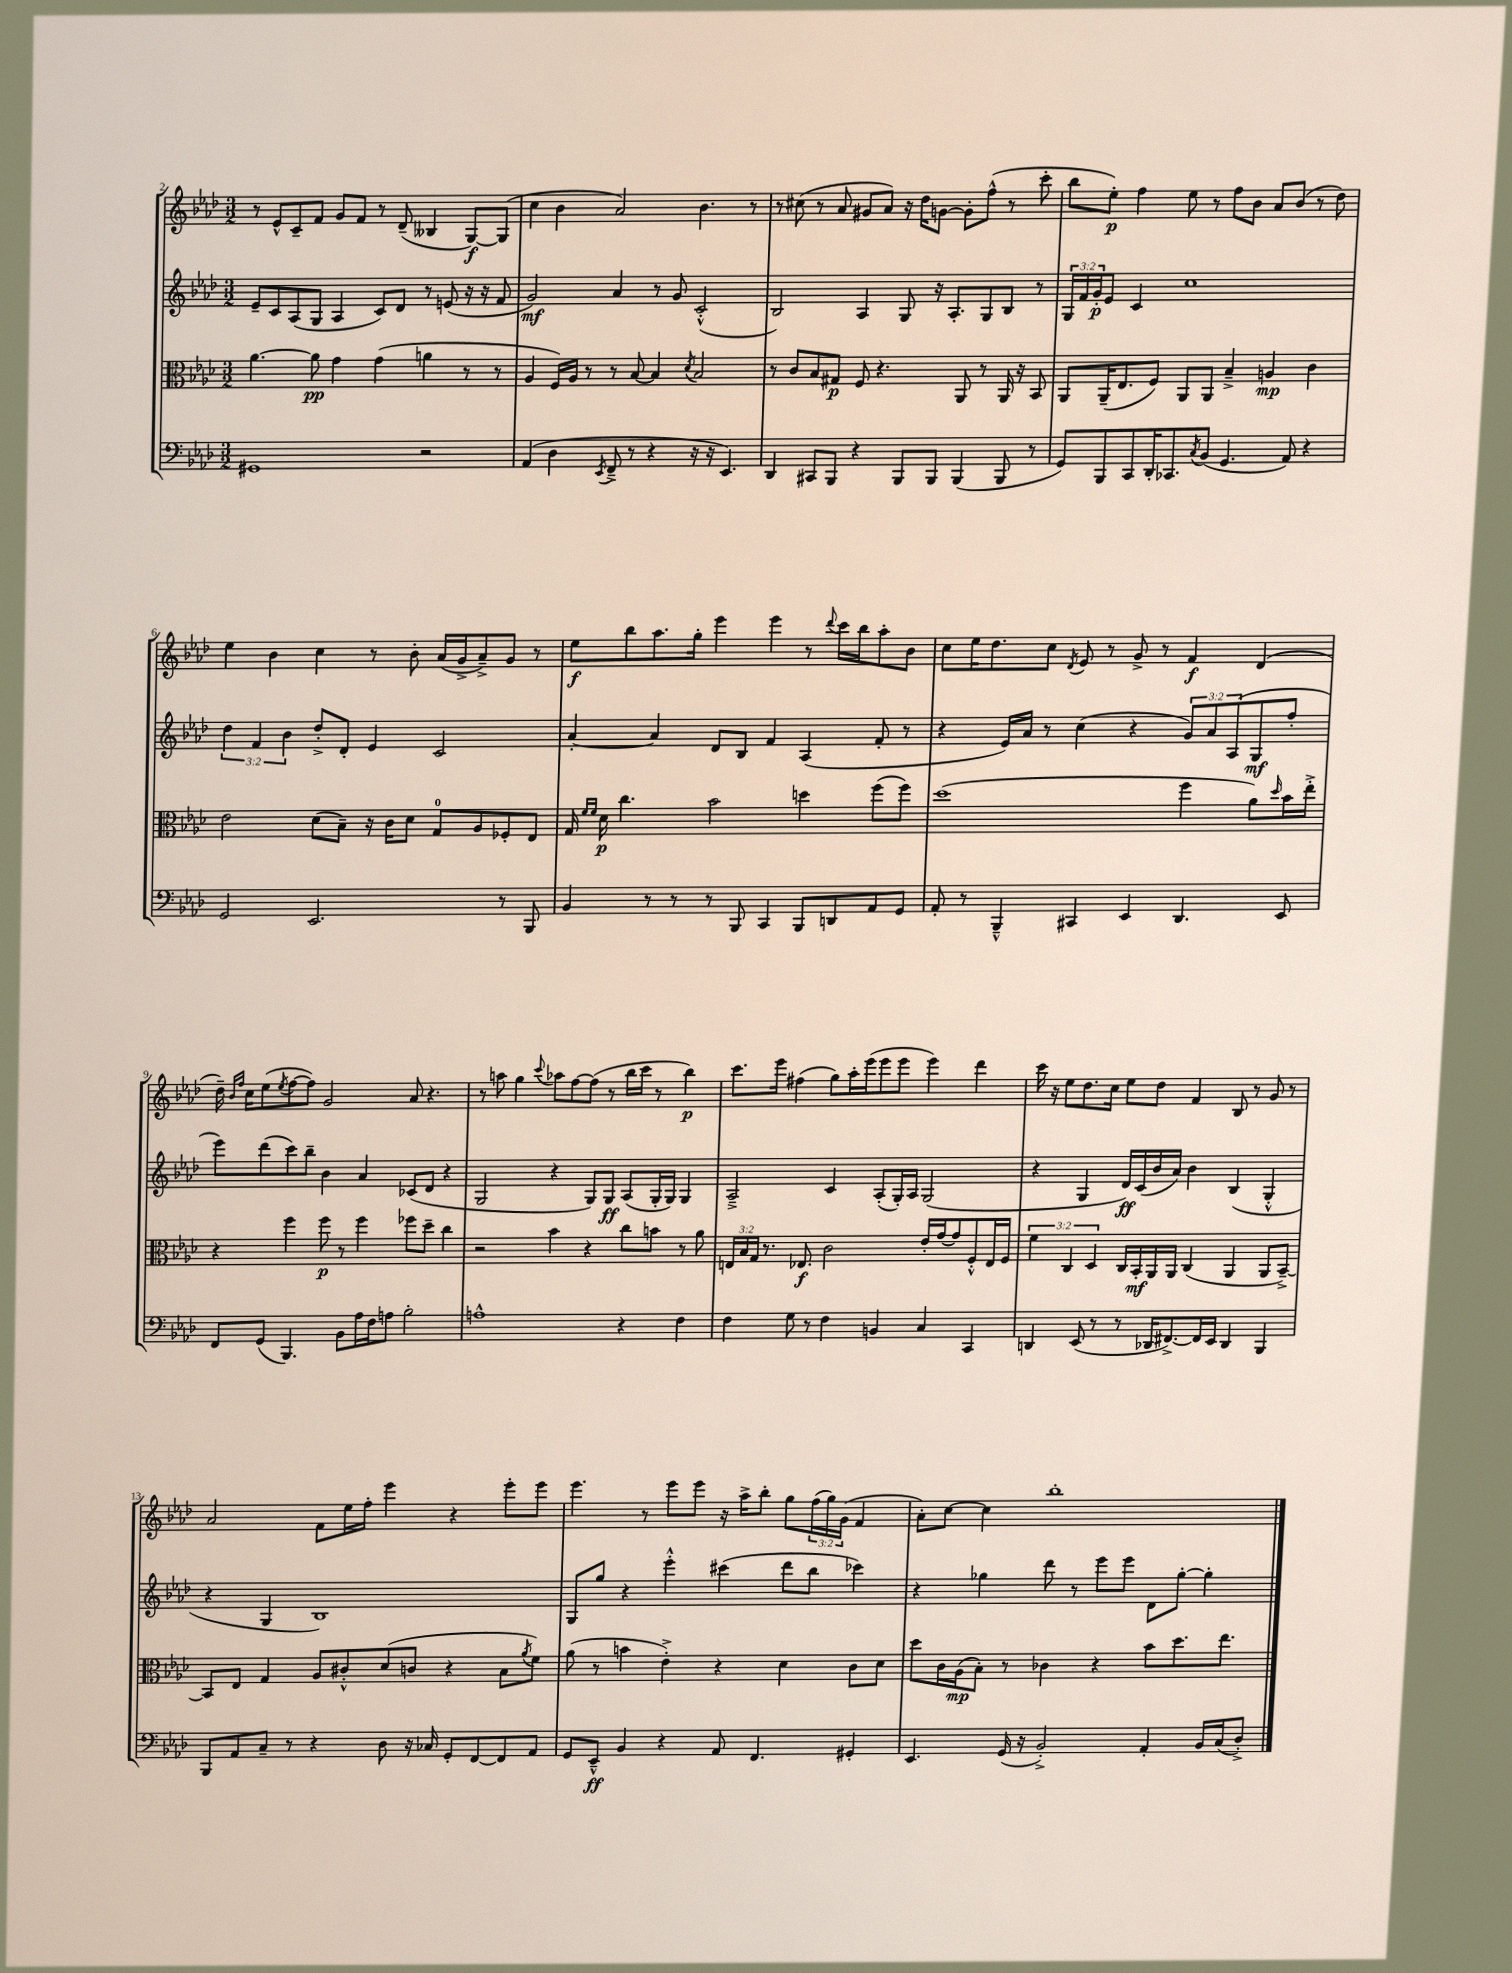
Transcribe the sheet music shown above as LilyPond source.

<<
\new StaffGroup <<
\new Staff = "s0" {
    \clef treble \key aes \major \numericTimeSignature \time 3/2 \override Staff.TupletNumber.text = #tuplet-number::calc-fraction-text
    r8 ees'8-^ c'8-- f'8 g'8 f'8 r8 des'8--( beses4 g8~\f) g8( |
    c''4 bes'4 aes'2) bes'4. r8 |
    r8 cis''8( r8 aes'8 gis'8 aes'8) r16 des''16 g'8~ g'8-. f''8-^( r8 c'''8-. |
    bes''8 ees''8-.\p) f''4 ees''8 r8 f''8 bes'8 aes'8 bes'8( r8 des''8) |
    ees''4 bes'4 c''4 r8 bes'8-. aes'16( g'16-> aes'8--->) g'8 r8 |
    ees''8\f bes''8 aes''8. g''16-. ees'''4 ees'''4 r8 \appoggiatura { des'''8 } c'''16 bes''16 aes''8-. bes'8 |
    c''8 ees''16 des''8. c''8 \acciaccatura { des'8 } ees'8 r8 g'8-> r8 f'4\f des'4( |
    des''16--) \grace { bes'16 f''16 } c''16 ees''8( \acciaccatura { ees''8 } f''8~ f''8) g'2 aes'8 r4. |
    r8 a''8 g''4 \appoggiatura { c'''8 } aes''8 f''8~ f''8( r8 bes''16 c'''16 r8 bes''4\p) |
    c'''8. ees'''16 fis''4( g''8) aes''16-. ees'''16( ees'''8 ees'''8 ees'''4) des'''4 |
    c'''16 r16 ees''8 des''8. c''16 ees''8 des''8 f'4 bes8 r8 g'8 r8 |
    aes'2 f'8 ees''16 f''16-. ees'''4 r4 ees'''8-. ees'''8 |
    ees'''4. r8 ees'''8 ees'''8 r16 aes''16-> bes''8-. g''8 \tuplet 3/2 { f''16( g''16) g'16( } f'4 |
    aes'8-.) c''8~ c''4 bes''1-. \bar "|." |
}
\new Staff = "s1" {
    \clef treble \key aes \major \numericTimeSignature \time 3/2 \override Staff.TupletNumber.text = #tuplet-number::calc-fraction-text
    ees'8-- c'8 aes8( g8 aes4 c'8) des'8 r8 e'8( r16 r16 f'8 |
    g'2\mf) aes'4 r8 g'8 c'2-.-^( |
    bes2) aes4 g8 r16 aes8.-. g8 bes8 r8 |
    \tuplet 3/2 { g16 f'16 g'16-.\p } ees'8 c'4 c''1 |
    \tuplet 3/2 { des''4 f'4 bes'4 } des''8-.-> des'8-. ees'4 c'2 |
    aes'4~-. aes'4 des'8 bes8 f'4 aes4( f'8-. r8 |
    r4 ees'16) aes'16 r8 c''4( r4 \tuplet 3/2 { g'8) aes'8 aes8( } g8\mf f''8-. |
    ees'''8) des'''8( c'''8) bes''8-- bes'4 aes'4 ces'8( des'8 r4 |
    g2 r4 g8) g8\ff aes8( g16-. g16) g4 |
    aes2---> c'4 aes8-.( g16-.) aes16 g2( |
    r4 g4 des'16\ff) c'16( bes'16 aes'16) bes'4 bes4( g4-.-^ |
    r4 g4 bes1) |
    g8 g''8 r4 ees'''4-.-^ cis'''4( des'''8 bes''8 ces'''4) |
    r4 ges''4 des'''8 r8 ees'''8 ees'''8 des'8 ges''8~-. ges''4-. \bar "|." |
}
\new Staff = "s2" {
    \clef alto \key aes \major \numericTimeSignature \time 3/2 \override Staff.TupletNumber.text = #tuplet-number::calc-fraction-text
    aes'4.~ aes'8\pp g'4 g'4( a'4 r8 r8 |
    aes4 f16) aes16 r8 r8 bes8~ bes4 \acciaccatura { des'8 } bes2 |
    r8 c'8 bes8 gis8\p f8 r4. aes,8 r8 aes,16 r16 bes,8 |
    aes,8 aes,16--( ees8. f8) aes,8 aes,8 bes4---> a4\mp c'4 |
    ees'2 des'8( bes8--) r16 c'16 des'8 g8-0 aes8 fes8-. ees8 |
    g16 \grace { f'16 f'16 } des'16\p c''4. bes'2 d''4 f''8( f''8) |
    des''1( f''4 aes'8) \grace { des''16 } bes'16 ees''16-.-> |
    r4 f''4 f''8\p r8 f''4 fes''8 des''8-- c''4 |
    r2 bes'4 r4 c''8 b'8 r8 aes'8 |
    \tuplet 3/2 { e16 bes16 g16 } r8. ees8.\f c'2 ees'16-. g'16~ g'8 f8-.-^ ees16 f16 |
    \tuplet 3/2 { f'4 c4 des4 } c16 bes,16-.\mf aes,16 aes,16 c4( aes,4 aes,8 bes,8~--->) |
    bes,8 ees8 g4 aes8 cis'8-.-^ des'8( c'8 r4 bes8 \acciaccatura { aes'8 } f'8) |
    aes'8( r8 b'4 ees'4-.->) r4 des'4 c'8 des'8 |
    des''8 c'16 aes16\mp( bes8-.) r8 ces'4 r4 bes'8 des''8. ees''8. \bar "|." |
}
\new Staff = "s3" {
    \clef bass \key aes \major \numericTimeSignature \time 3/2
    gis,1 r2 |
    aes,4( des4 \acciaccatura { ees,8 } f,8---> r8 r4 r16 r16 ees,4.) |
    des,4 cis,8 bes,,8 r4 bes,,8 bes,,8 bes,,4( bes,,8 r8 |
    g,8) bes,,8 c,8 des,16-. ces,8. \acciaccatura { c8 } bes,8( g,4. aes,8) r4 |
    g,2 ees,2. r8 bes,,8 |
    bes,4 r8 r8 r8 bes,,8 c,4 bes,,8 d,8 aes,8 g,8 |
    aes,8-. r8 bes,,4---^ cis,4 ees,4 des,4. ees,8 |
    f,8 g,8( bes,,4.) bes,8 aes16 f16 a8 bes2-. |
    a1-^ r4 f4 |
    f4 g8 r8 f4 b,4 c4 c,4 |
    d,4 ees,8( r8 r8 des,16 fis,8.~->) fis,16 ees,16 des,4 bes,,4 |
    bes,,8 aes,8 c8-- r8 r4 des8 r16 ces16 g,8-. f,8~ f,8 aes,8 |
    g,8 ees,8---^\ff bes,4 r4 aes,8 f,4. gis,4-. |
    ees,4. g,16( r16 bes,2-.->) aes,4-. bes,16 c16( des8-.->) \bar "|." |
}
>>
>>
\layout { \context { \Score currentBarNumber = #2 } }
